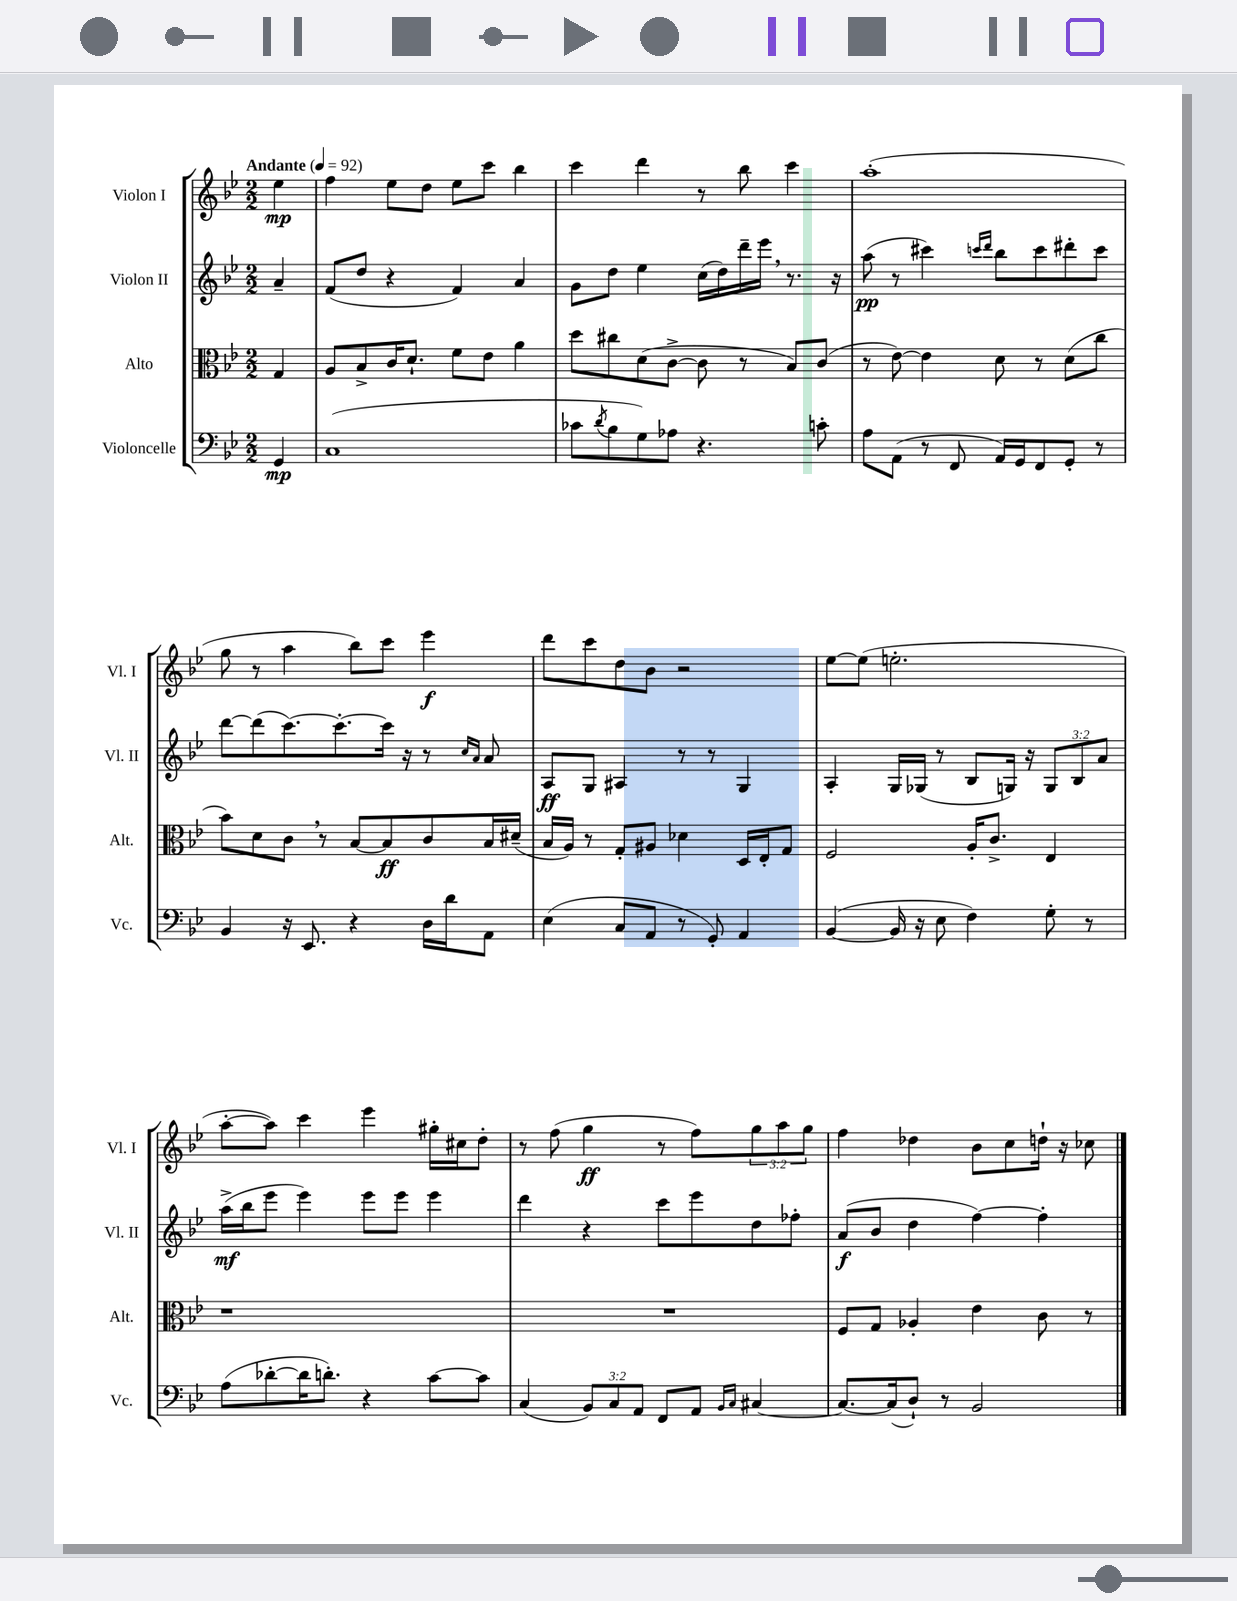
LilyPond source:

<<
\new StaffGroup <<
\new Staff = "s0" \with { instrumentName = "Violon I" shortInstrumentName = "Vl. I" } {
    \clef treble \key bes \major \numericTimeSignature \time 2/2 \override Staff.TupletNumber.text = #tuplet-number::calc-fraction-text \partial 4 \tempo "Andante" 4 = 92
    ees''4\mp |
    f''4 ees''8 d''8 ees''8 c'''8 bes''4 |
    c'''4 d'''4 r8 bes''8 c'''4 |
    a''1-.( |
    g''8 r8 a''4 bes''8) c'''8 ees'''4\f |
    d'''8 c'''8 d''8 bes'8 r2 |
    ees''8~ ees''8( e''2.-. |
    a''8~-. a''8) c'''4 ees'''4 gis''16-. cis''16 d''8-. |
    r8 f''8( g''4\ff r8 f''8) \tuplet 3/2 { g''8 a''8 g''8 } |
    f''4 des''4 bes'8 c''8 d''16-! r16 ces''8 \bar "|." |
}
\new Staff = "s1" \with { instrumentName = "Violon II" shortInstrumentName = "Vl. II" } {
    \clef treble \key bes \major \numericTimeSignature \time 2/2 \override Staff.TupletNumber.text = #tuplet-number::calc-fraction-text \partial 4
    a'4-- |
    f'8( d''8 r4 f'4) a'4 |
    g'8 d''8 ees''4 c''16( d''16) d'''16-- ees'''16 \breathe r8. r16 |
    a''8\pp( r8 cis'''4) \grace { c'''16 d'''16 } bes''8 c'''8 dis'''8-. c'''8 |
    d'''8~ d'''8( c'''8.~) c'''8.~-. c'''16 r16 r8 \grace { c''16 a'16 } a'8 |
    a8\ff g8 ais4 r8 r8 g4 |
    a4-. g16 ges16( r8 bes8 g16) r16 \tuplet 3/2 { g8 bes8 a'8 } |
    a''16->\mf( bes''16 ees'''8 ees'''4) ees'''8 ees'''8 ees'''4 |
    d'''4 r4 c'''8 ees'''8 d''8 fes''8-. |
    a'8\f( bes'8 d''4 f''4~) f''4-. \bar "|." |
}
\new Staff = "s2" \with { instrumentName = "Alto" shortInstrumentName = "Alt." } {
    \clef alto \key bes \major \numericTimeSignature \time 2/2 \partial 4
    g4 |
    a8 bes8-> c'16 d'8.-! f'8 ees'8 a'4 |
    d''8 cis''8 d'8( c'8~-> c'8 r8 bes8) c'8( |
    r8 ees'8~) ees'4 d'8 r8 d'8( c''8 |
    bes'8) d'8 c'8 \breathe r8 bes8~ bes8\ff c'8 bes16 dis'16--( |
    bes16 a16) r8 g8-. ais8 des'4 d16 ees16-. g8 |
    f2 a16-. c'8.-> ees4 |
    r1 |
    R1 |
    f8 g8 aes4-. ees'4 c'8 r8 \bar "|." |
}
\new Staff = "s3" \with { instrumentName = "Violoncelle" shortInstrumentName = "Vc." } {
    \clef bass \key bes \major \numericTimeSignature \time 2/2 \override Staff.TupletNumber.text = #tuplet-number::calc-fraction-text \partial 4
    g,4\mp |
    c1( |
    ces'8 \acciaccatura { d'8 } bes8 g8) aes8 r4. c'8-. |
    a8 a,8( r8 f,8 a,16) g,16 f,8 g,8-. r8 |
    bes,4 r16 ees,8. r4 d16 d'16 a,8 |
    ees4( c8 a,8 r8 g,8-.) a,4 |
    bes,4~( bes,16 r16 ees8 f4) g8-. r8 |
    a8( des'8~-. des'16 d'8.-.) r4 c'8~ c'8 |
    c4( \tuplet 3/2 { bes,8) c8 a,8 } f,8 a,8 \grace { bes,16 c16 } cis4~ |
    cis8.~ cis16( d8-!) r8 bes,2 \bar "|." |
}
>>
>>
\layout { \context { \Score \remove "Bar_number_engraver" } }
